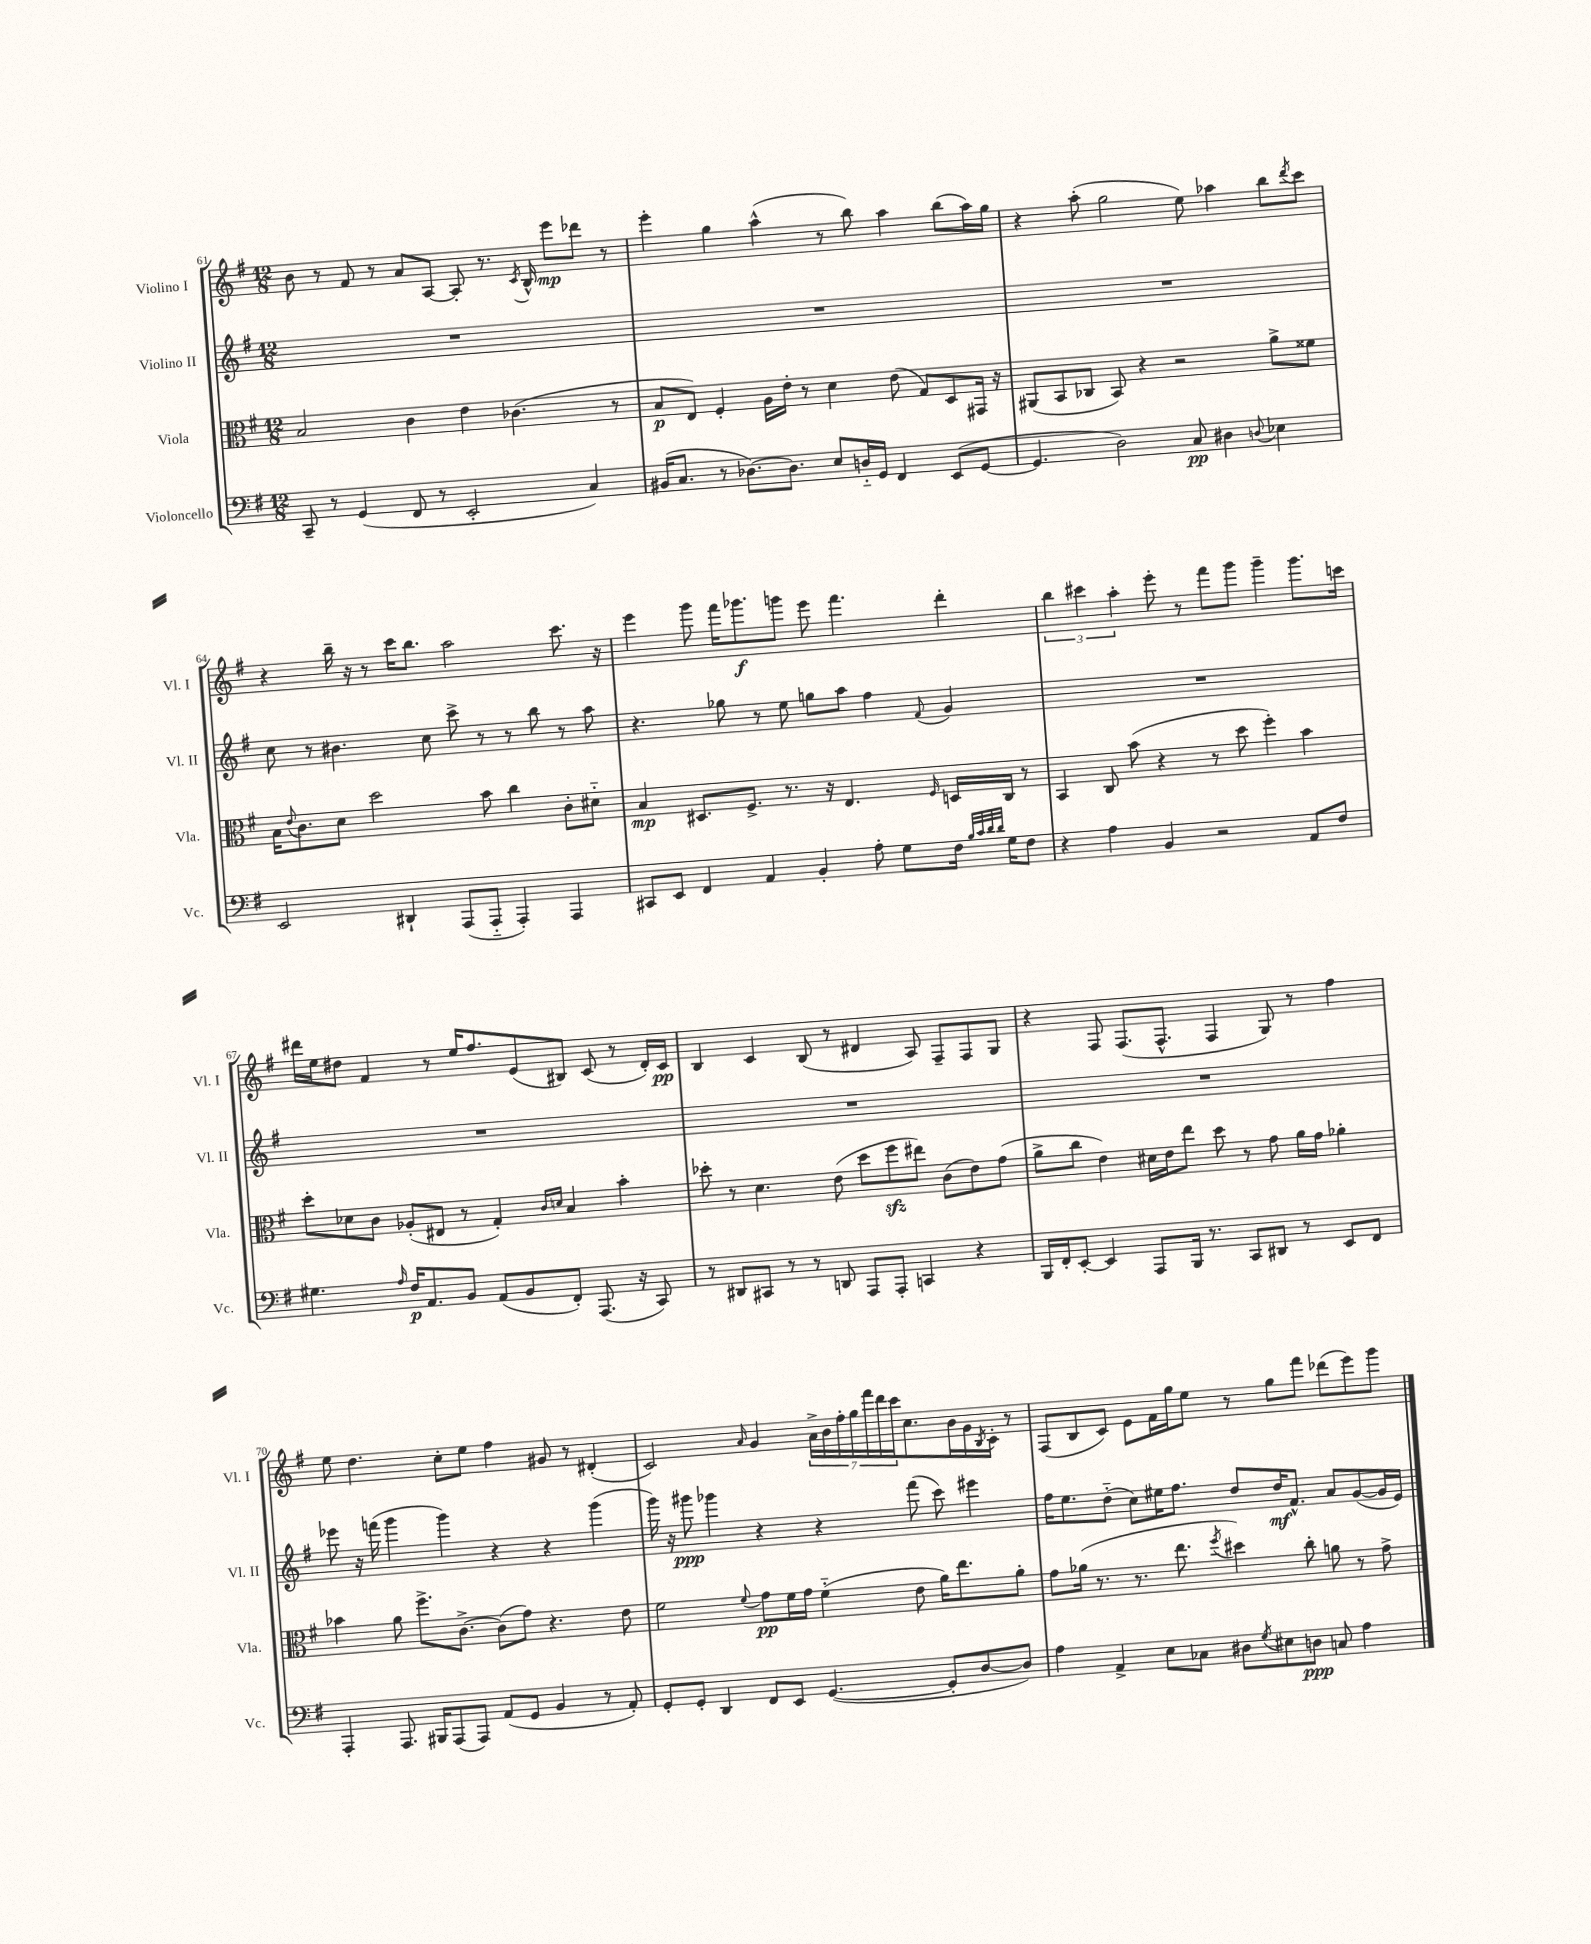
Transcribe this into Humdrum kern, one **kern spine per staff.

**kern	**kern	**kern	**kern
*staff4	*staff3	*staff2	*staff1
*clefF4	*clefC3	*clefG2	*clefG2
*k[f#]	*k[f#]	*k[f#]	*k[f#]
*M12/8	*M12/8	*M12/8	*M12/8
8CC~	2B	1.r	8b
8r	.	.	8r
(4GG	.	.	8f#
.	.	.	8r
8FF#	4c	.	8a
8r	.	.	[8A
2EE'	4e	.	8A']
.	.	.	8.r
.	(4.c-	.	.
.	.	.	8qc
.	.	.	16B^^
.	.	.	8eee
4C)	.	.	8ddd-
.	8r	.	8r
=	=	=	=
(16BB#	8B	1.r	4eee'
8.C	.	.	.
.	8E)	.	.
8r	4F#'	.	4gg
[8.D-)	.	.	.
.	16A	.	(4aa^^
8.D-]	16e'	.	.
.	8r	.	.
8E	4d	.	8r
16D'~	.	.	8bb)
16GG	.	.	.
4FF#	(8e	.	4aa
.	8G)	.	.
(8EE	8D	.	(8bb
[8GG	16GG#	.	16aa)
.	16r	.	16gg
=	=	=	=
4.GG]	(8AA#	1.r	4r
.	8BB	.	.
.	8C-	.	(8aa'
2D)	8BB)	.	2gg
.	4r	.	.
.	2r	.	.
8C	.	.	8ee)
4D#	.	.	4aa-
8qqD	.	.	.
4E-	8a^	.	8bb
.	.	.	8qddd
.	8f##	.	8ccc
=	=	=	=
2EE	16B	8cc	4r
.	8qqe	.	.
.	8.c	.	.
.	.	8r	.
.	8d	4.b#	16bb~
.	.	.	16r
.	2dd	.	8r
4DD#`	.	.	16ccc
.	.	.	8.bb
.	.	8cc	.
(8AAA	.	8ccc^	2aa
8AAA'~	8b	8r	.
4AAA')	4cc	8r	.
.	.	8bb	.
4AAA	8c'	8r	8.ccc
.	8d#'~	8aa	.
.	.	.	16r
=	=	=	=
8CC#	4B	4.r	4eee
8EE	.	.	.
4FF#	8.D#	.	8ggg
.	.	8gg-	16fff#
.	8.F#^	.	8.ggg-
4AA	.	8r	.
.	8.r	8ee	8ggg
4BB'	.	8gg	8eee
.	16r	.	.
.	4.E	8aa	4.fff#
8A'	.	4ff#	.
8G	.	.	.
.	16qqF#	8qqf#	.
16F#	16D	4g	4ddd'
32qqB	.	.	.
32qqc	.	.	.
32qqd	.	.	.
32qqd	.	.	.
16G	16C	.	.
8F#	8r	.	.
=	=	=	=
4r	4BB	1.r	6bb
.	.	.	6ccc#
4A	8C	.	.
.	.	.	6aa'
.	(8b	.	.
4BB	4r	.	8eee'
.	.	.	8r
2r	8r	.	8fff#
.	8dd	.	8ggg
.	4ff#')	.	4ggg~
8AA	4b	.	8.ggg
8F#	.	.	.
.	.	.	16ccc
=	=	=	=
4.G#	8dd'	1.r	16ddd#
.	.	.	16ee
.	8d-	.	8dd#
.	8c	.	4f#
16qqA	.	.	.
16F#	(8A-'	.	.
8.AA	.	.	.
.	8E#	.	8r
8BB	8r	.	16ee
.	.	.	8.ff#
(8AA	4G')	.	.
8BB	.	.	(8e
.	16qqc	.	.
.	16qqd	.	.
8FF#')	4B	.	8B#)
(8.AAA	.	.	(8c
.	4b'	.	8r
16r	.	.	.
8CC)	.	.	16d')
.	.	.	16c
=	=	=	=
8r	8dd-'	1.r	4B
8DD#	8r	.	.
8CC#	4.d	.	4c
8r	.	.	.
8r	.	.	(8B
8DD	(8e	.	8r
8AAA	8dd-	.	4d#
8AAA'	8ff#	.	.
4CC	8ee#)	.	8A)
.	(8c	.	8F#~
4r	8e)	.	8F#
.	(8g	.	8G
=	=	=	=
16BBB	8a^	1.r	4r
16FF#'	.	.	.
[8EE'	8cc	.	.
4EE]	4e)	.	8F#
.	.	.	(8.F#
8AAA	16d#	.	.
.	16e	.	8.F#^^
16BBB	8ee	.	.
8.r	.	.	.
.	8dd	.	4F#
8CC	8r	.	.
8DD#	8g	.	8G)
8r	16a	.	8r
.	16g	.	.
8EE	4a-'	.	4ff#
8FF#	.	.	.
=	=	=	=
4AAA'	4b-	8eee-	8ee
.	.	16r	4.dd
.	.	(16fff	.
8.AAA	8a	4ggg	.
.	8.ff#^	.	.
16BBB#	.	.	.
(8AAA	.	4ggg)	8cc'
.	[8.c^	.	.
8AAA)	.	.	8ee
(8AA	(8c]	4r	4ff#
8GG	8g)	.	.
4BB	4.r	4r	8g#
.	.	.	8r
8r	.	(4ggg	(4d#'
8AA')	8e	.	.
=	=	=	=
8GG'	2f#	16ggg)	2c)
.	.	16r	.
8GG'	.	8ggg#	.
4DD	.	4ggg-	.
.	8qqf#	.	16qqa
8FF#	8g	4r	4g
8EE	16f#	.	.
.	16g	.	.
([4.GG	(4f#'~	4r	28a^
.	.	.	28b
.	.	.	28ff#'
.	.	.	28gg
.	.	.	28fff#
.	.	.	28ddd
.	.	.	28ccc
.	8e	(8fff#	8.cc
8GG']	16a)	8ccc)	.
.	8.ee	.	16b
[8D	.	4eee#	16g
.	.	.	8qB
.	.	.	16c'
8D])	8a'	.	8r
=	=	=	=
4A	8g	16ff#	(8F#
.	.	8.ee	.
.	(16a-	.	8B
.	8.r	.	.
4AA^	.	(8dd'~	8c)
.	8.r	8cc)	8e
8E	.	16ee#	16f#
.	8.ee	8.ff#	16gg
8C-	.	.	8ee
.	8qff#	.	.
8D#	4dd#)	8dd	8r
8qG	.	.	.
8E#	.	16dd	8gg
.	.	8.f#^^	.
8D	8cc'	.	8fff#
8C	8a	8a	(8ddd-
4A	8r	([8g	8eee)
.	8g^	16g]	8ggg
.	.	16e)	.
==	==	==	==
*-	*-	*-	*-
